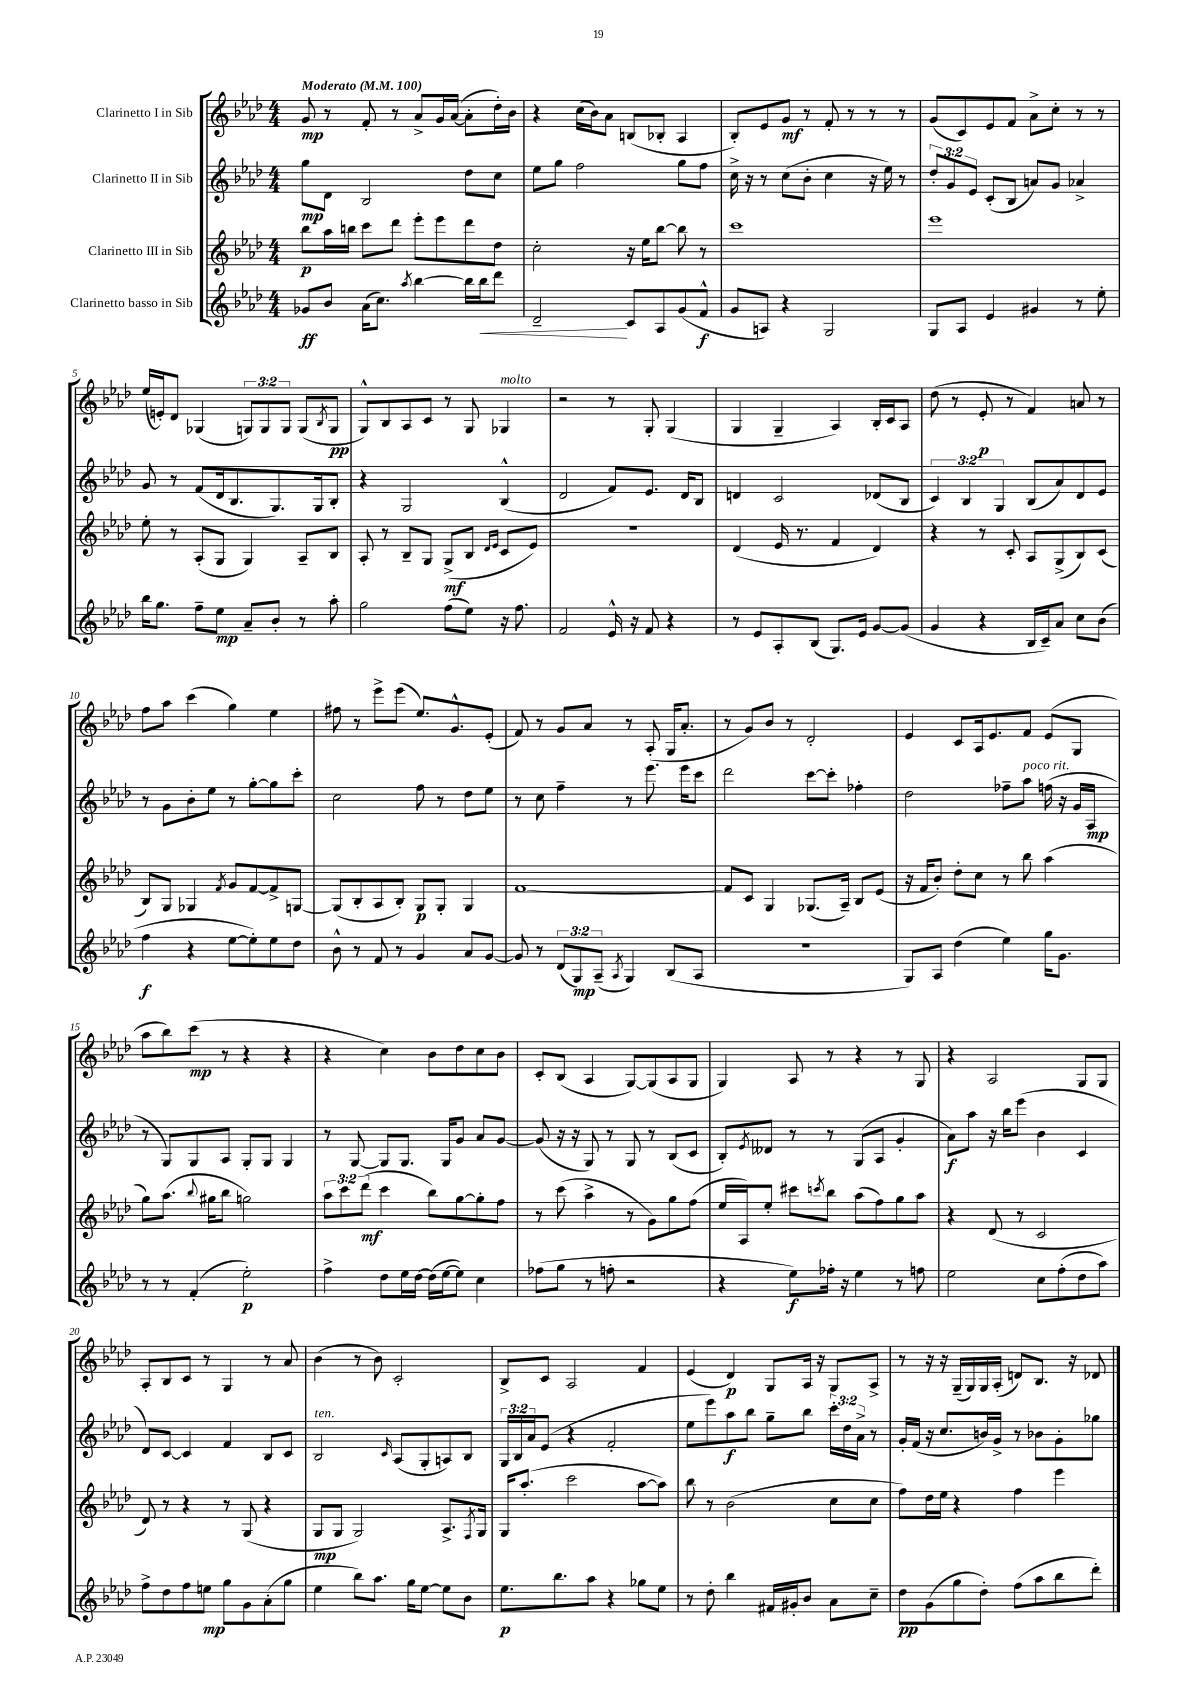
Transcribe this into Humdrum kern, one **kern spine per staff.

**kern	**kern	**kern	**kern
*staff4	*staff3	*staff2	*staff1
*clefG2	*clefG2	*clefG2	*clefG2
*k[b-e-a-d-]	*k[b-e-a-d-]	*k[b-e-a-d-]	*k[b-e-a-d-]
*M4/4	*M4/4	*M4/4	*M4/4
*MM100	*MM100	*MM100	*MM100
8g-	8bb-	8gg	8g
8b-	16aa-	8d-	8r
.	16bb	.	.
(16a-	8ccc	2B-	8f'
8.cc)	.	.	.
.	8ddd-	.	8r
8qaa-	.	.	.
[4bb-	8eee-'	.	8a-^
.	8eee-	.	16g
.	.	.	([16a-
16bb-]	8ddd-	8dd-	8a-']
16bb-	.	.	.
8ddd-	8dd-	8cc	16dd-')
.	.	.	16b-
=	=	=	=
2d-~	2cc'	8ee-	4r
.	.	8gg	.
.	.	2ff	(16cc
.	.	.	16b-)
.	.	.	8a-
8c	16r	.	(8B
.	16ee-	.	.
8A-	[8bb-	.	8B-'
(8g	8bb-]	8gg	4A-
8f^^	8r	8ff	.
=	=	=	=
8g	1ccc	16cc^	8B-')
.	.	16r	.
8A)	.	8r	8e-
4r	.	(8cc	8g
.	.	8b-'	8r
2G	.	4cc	8f'
.	.	.	8r
.	.	16r	8r
.	.	16ee-)	.
.	.	8r	8r
=	=	=	=
8G	1eee-	12dd-'	(8g
.	.	12g	.
8A-	.	.	8c)
.	.	12e-	.
4e-	.	(8c'	8e-
.	.	8B-	8f
4g#	.	8a)	8a-^
.	.	8g	8cc'
8r	.	4a-^	8r
8ee-'	.	.	8r
=	=	=	=
16bb-	8ee-'	8g	(16ee-
8.gg	.	.	16e')
.	8r	8r	8d-
8ff~	(8A-'	(8f	(4G-
8ee-	8G	16d-	.
.	.	8.B-	.
8a-~	4G)	.	12G)
.	.	.	12G
8b-'	.	8.G)	.
.	.	.	12G
8r	8A-~	.	(8G
.	.	16G	.
.	.	.	8qB-
8aa-'	8B-	8B-'	8G
=	=	=	=
2gg	8A-'	4r	8G^^)
.	8r	.	8B-
.	8B-~	2G	8A-
.	8G	.	8c
(8ff	(8G^	.	8r
8ee-)	8B-	.	8G
.	16qqd-	.	.
.	16qqe-	.	.
16r	8c	(4B-^^	4G-
8.ff	.	.	.
.	8e-)	.	.
=	=	=	=
2f	1r	2d-	2r
16e-^^	.	8f)	8r
16r	.	.	.
8f	.	8.e-	8G'
4r	.	.	(4G
.	.	16d-	.
.	.	8B-	.
=	=	=	=
8r	(4d-	4d	4G
8e-	.	.	.
8A-'	16e-	2c	4G~
.	8.r	.	.
(8B-	.	.	.
8.G)	4f	.	4A-)
16e-	.	.	.
[8g	4d-)	(8d-	16B-'
.	.	.	16c
(8g]	.	8B-	8A-
=	=	=	=
4g	4r	6c)	(8dd-
.	.	.	8r
.	.	6B-	.
4r	8r	.	8e-'
.	.	6G	.
.	8c'	.	8r
16B-	8A-	(8B-	4f)
16c~)	.	.	.
8a-	(8G^	8a-)	.
8cc	8B-)	8d-	8a
(8b-	(8c	8e-	8r
=	=	=	=
4ff	8B-)	8r	8ff
.	8G	8g	8aa-
4r	4G-	8b-'	(4ccc
.	.	8ee-	.
.	8qf	.	.
[8ee-	8g	8r	4gg)
8ee-'])	[8f	[8gg'	.
8ee-	8f^]	8gg]	4ee-
8dd-	[8G	8ccc'	.
=	=	=	=
8b-^^	(8G]	2cc	8ff#
8r	8B-'	.	8r
8f	8A-	.	8eee-^
8r	8B-')	.	(8eee-
4g	8G	8ff	8.ee-)
.	8G'	8r	.
.	.	.	8.g^^
8a-	4G	8dd-	.
[8g	.	8ee-	(8e-'
=	=	=	=
8g]	[1f	8r	8f)
8r	.	8cc	8r
(12d-	.	4ff~	8g
12G)	.	.	.
.	.	.	8a-
(12A-~	.	.	.
8qA-	.	.	.
4G)	.	8r	8r
.	.	8.eee-	(8A-'
(8B-	.	.	16G
.	.	16eee-	8.a-'
8A-	.	8ccc	.
=	=	=	=
1r	8f]	2ddd-	8r
.	8c	.	8g)
.	4G	.	8b-
.	.	.	8r
.	(8.G-	[8ccc	2d-'
.	.	8ccc']	.
.	16A-~)	.	.
.	8B-	4ff-'	.
.	(8e-	.	.
=	=	=	=
8G)	16r	2dd-	4e-
.	16f	.	.
8A-	8b-')	.	.
(4dd-	8dd-'	.	8c
.	8cc	.	16A-
.	.	.	8.e-
4ee-)	8r	8ff-~	.
.	8bb-	8aa-	8f
16gg	(4aa-	(16ff	(8e-
8.g	.	16r	.
.	.	16g	8G
.	.	16A-	.
=	=	=	=
8r	8gg)	8r	8aa-
8r	(8.aa-	8G)	8bb-)
(4f'	.	8G	(8ccc
.	8qqbb-	.	.
.	16gg#	.	.
.	8bb-	8A-	8r
2ee-')	2gg)	8G'	4r
.	.	8G	.
.	.	4G	4r
=	=	=	=
4ff^	12aa-	8r	4r
.	12ccc	.	.
.	.	[8G	.
.	(12ddd-	.	.
8dd-	4ccc	8G]	4cc)
16ee-	.	8.G	.
[16dd-	.	.	.
(16dd-]	8bb-)	.	8b-
[16ee-	.	16G	.
8ee-])	[8gg	8g	8dd-
4cc	8gg']	8a-	8cc
.	8ff	[8g	8b-
=	=	=	=
(8ff-	8r	(8g]	8c'
8gg	(8ccc	16r	(8B-
.	.	16r	.
8r	4aa-^	8G)	4A-
8ff'	.	8r	.
2r	8r	8G	[8G)
.	8g)	8r	(8G]
.	8gg	(8B-	8A-
.	(8ff	8c	8G
=	=	=	=
4r	16ee-	8B-')	4G)
.	16A-)	.	.
.	.	8qe-	.
.	8ee-'	8d--	.
8ee-)	8ccc#	8r	8A-
.	8qccc	.	.
16ff-'	8bb-	8r	8r
16r	.	.	.
4ee-	(8aa-	(8G	4r
.	8ff)	8A-	.
8r	8gg	4g'	8r
8ff	8aa-	.	8G
=	=	=	=
2ee-	4r	8a-)	4r
.	.	8aa-	.
.	(8d-	16r	2A-
.	.	16bb-	.
.	8r	(8eee-	.
8cc	2c	4b-	.
(8ff'	.	.	.
8dd-	.	4c	8G
8aa-)	.	.	8G
=	=	=	=
8ff^	8d-)	8d-)	8A-'
8dd-	8r	[8c	8B-
8ff	4r	4c]	8c
8ee	.	.	8r
8gg	8r	4f	4G
8g	(8G	.	.
(8a-'	4r	8B-	8r
8gg	.	8c	8a-
=	=	=	=
4ee-	8G	2B-	(4b-
.	8G	.	.
8bb-)	2G)	.	8r
8.aa-	.	.	8b-)
.	.	16qqc	.
.	.	(8A-	2c'
16gg	.	.	.
[8ee-	.	8G'	.
8ee-]	8.A-^	8A)	.
8b-	.	8B-	.
.	8qF	.	.
.	16G	.	.
=	=	=	=
8.ee-	16G	24G	8B-^
.	.	24B-	.
.	(8.aa-'	.	.
.	.	24a-	.
.	.	(8e-	8c
8.bb-	.	.	.
.	2ccc	4r	2A-
8aa-	.	.	.
4r	.	2f'	.
8gg-	[8aa-	.	4f
8ee-	8aa-])	.	.
=	=	=	=
8r	8bb-	8ee-	(4e-
8dd-'	8r	8eee-)	.
4bb-	(2b-	8aa-	4d-)
.	.	8bb-	.
16f#	.	8gg~	8G
16g#'	.	.	.
8b-	.	8bb-	16A-
.	.	.	16r
8a-	8cc	24ccc'	8G
.	.	24dd-	.
.	.	24a-^	.
8cc~	8cc	8r	8A-^
=	=	=	=
8dd-	8ff)	16g'	8r
.	.	(16f	.
(8g	16dd-	16r	16r
.	16ee-	8.cc	16r
8gg	4r	.	(16G~
.	.	.	16G)
8dd-')	.	16b)	16G
.	.	16g^	(16A-'
(8ff	4ff	8r	8d)
8aa-	.	8b-	8.B-
8bb-	4eee-	8g'	.
.	.	.	16r
8ddd-')	.	8gg-	8d-
==	==	==	==
*-	*-	*-	*-
